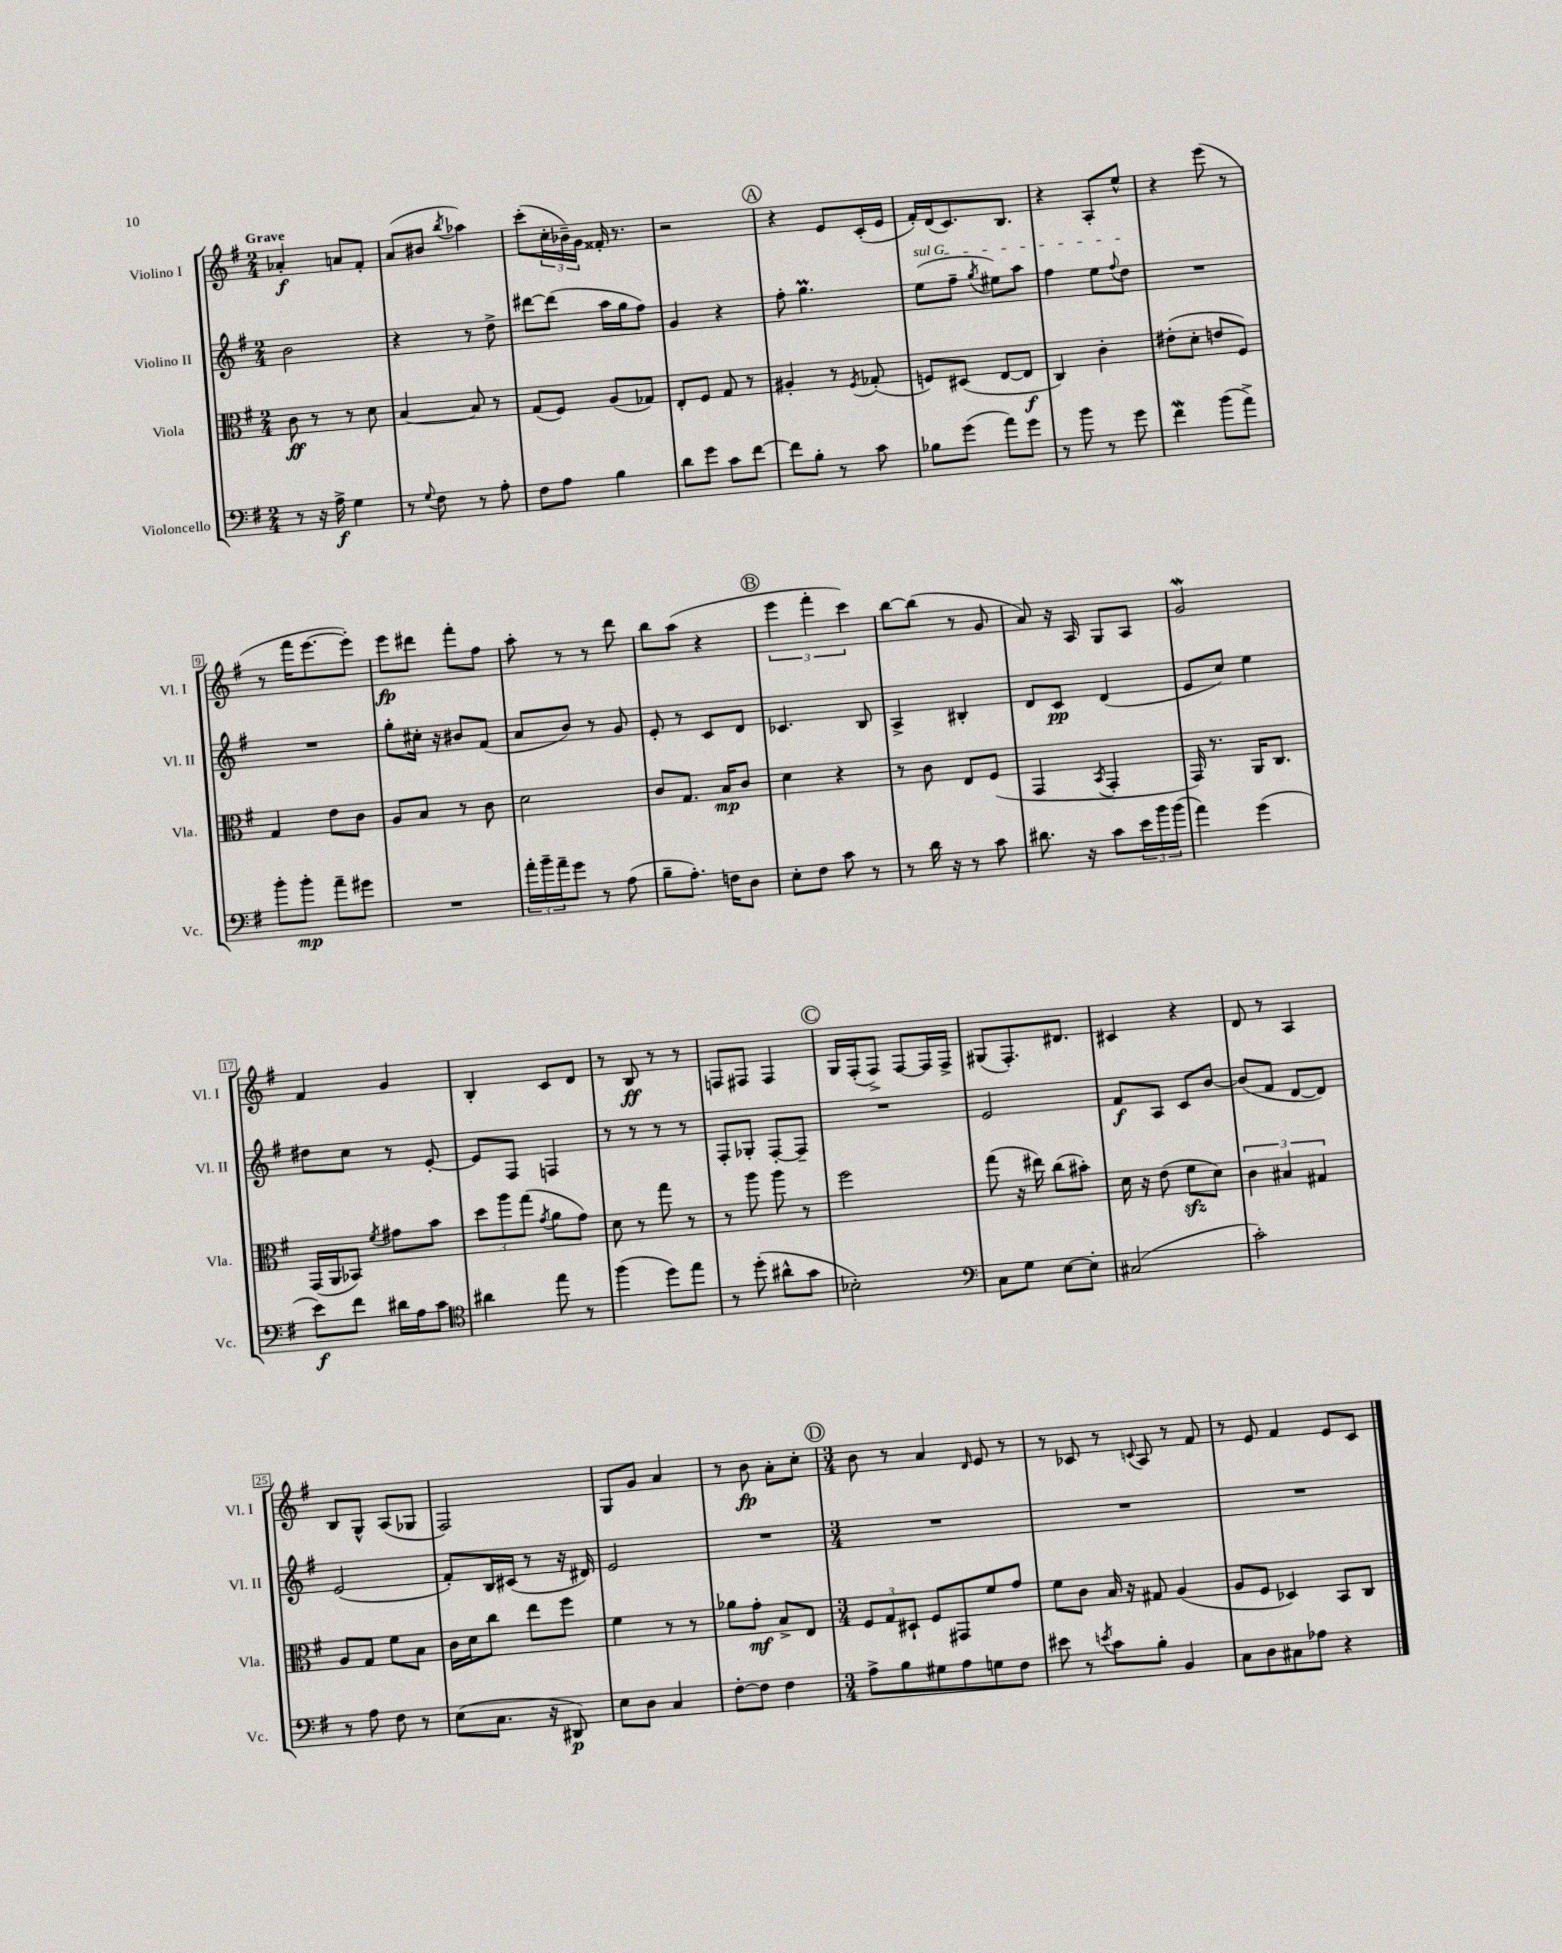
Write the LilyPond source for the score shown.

<<
\new StaffGroup <<
\new Staff = "s0" \with { instrumentName = "Violino I" shortInstrumentName = "Vl. I" } {
    \clef treble \key g \major \numericTimeSignature \time 2/4 \tempo "Grave"
    aes'4-.\f a'8 fis'8-. |
    a'8( bis'8 \acciaccatura { b''8 } aes''4) |
    c'''8-.( \tuplet 3/2 { c''16-. bes'16--) g'16 } fisis'16-. r8. |
    r2 |
    \mark \markup { \circle "A" } r4 e'8 c'16-.( e'16 |
    fis'16-.) d'16( c'8.) b8. |
    r4 a8-. e''8-^ |
    r4 e'''8( r8 |
    r8 fis'''16 e'''8.~ e'''8-.) |
    e'''8\fp dis'''8 fis'''8-. fis''8 |
    a''8-. r8 r8 d'''8 |
    b''8 a''8( r4 |
    \mark \markup { \circle "B" } \tuplet 3/2 { e'''4 fis'''4-. c'''4) } |
    b''8~ b''8( r8 g'8 |
    a'8) r16 a16 g8 a8 |
    g'2\mordent |
    fis'4 g'4 |
    b4-. c'8 d'8 |
    r8 b8\ff r8 r8 |
    f8 fis8 fis4 |
    \mark \markup { \circle "C" } g16 fis16-.( fis8->) fis8~ fis16 fis16-> |
    gis8( fis8.-.) dis'8. |
    cis'4 r4 |
    d'8 r8 a4 |
    b8 g8-^ a8( ges8 |
    fis2) |
    g8 g'8 a'4 |
    r8 b'8\fp a'8-. c''8-. |
    \mark \markup { \circle "D" } \numericTimeSignature \time 3/4 b'8 r8 a'4 \grace { d'16 } e'8 r8 |
    r8 ces'8 r8 \appoggiatura { c'8 } a8 r8 fis'8 |
    r8 e'8 fis'4 e'8 c'8 \bar "|." |
}
\new Staff = "s1" \with { instrumentName = "Violino II" shortInstrumentName = "Vl. II" } {
    \clef treble \key g \major \numericTimeSignature \time 2/4
    b'2 |
    r4 r8 d''8-> |
    dis'''8~ dis'''8( a''16 g''16 fis''8) |
    g'4 r4 |
    \mark \markup { \circle "A" } fis''8-. g''4.\prall |
    \once \override TextSpanner.bound-details.left.text = \markup { \italic "sul G" } e''8\startTextSpan( fis''8-- \acciaccatura { g''8 } eis''8) a''8 |
    fis''4 e''8 \appoggiatura { fis''8 } d''8\stopTextSpan |
    R2 |
    R2 |
    g''8-. cis''16-. r16 bis'8 fis'8( |
    a'8 b'8) r8 g'8 |
    e'8-. r8 c'8 d'8 |
    \mark \markup { \circle "B" } ces'4. b8 |
    a4-> bis4-. |
    d'8 c'8\pp d'4( |
    e'8 c''8) e''4 |
    dis''8 c''8 r8 e'8~-. |
    e'8 fis8 f4 |
    r8 r8 r8 r8 |
    fis8-. ges8-. fis8~-. fis8-- |
    \mark \markup { \circle "C" } R2 |
    e'2 |
    fis'8\f a8 c'8 b'8~ |
    b'8( fis'8 d'8~ d'8) |
    e'2( |
    fis'8-.) b16 cis'16( r8 r16 dis'16) |
    e'2 |
    R2 |
    \mark \markup { \circle "D" } \numericTimeSignature \time 3/4 R2. |
    R2. |
    R2. \bar "|." |
}
\new Staff = "s2" \with { instrumentName = "Viola" shortInstrumentName = "Vla." } {
    \clef alto \key g \major \numericTimeSignature \time 2/4
    c'8\ff r8 r8 d'8 |
    b4~ b8 r8 |
    g8( fis8) a8( ges8) |
    e8-. fis8 g8 r8 |
    \mark \markup { \circle "A" } ais4-. r8 \acciaccatura { fis8 } ges8-.( |
    f8) dis8( e8~ e8\f |
    c4) c'4-. |
    eis'8-.( d'8-. e'8 fis8) |
    g4 e'8 c'8 |
    a8 b8 r8 c'8 |
    d'2 |
    c'8 g8. b16\mp c'8 |
    \mark \markup { \circle "B" } d'4 r4 |
    r8 c'8 e8 fis8( |
    g,4 \acciaccatura { b,8 } g,4-. |
    g,16) r8. a,16 c8. |
    g,16( a,16 bes,8) \acciaccatura { fis'8 } gis'8 b'8 |
    \tuplet 3/2 { d''8 a''8 g''8( } \acciaccatura { g'8 } a'8 g'8) |
    d'8 r8 g''8 r8 |
    r8 a''8 a''8 r8 |
    \mark \markup { \circle "C" } fis''2 |
    g''8( r16 eis''16) c''8( bis'8-.) |
    d'16 r16 e'8( fis'8\sfz d'8) |
    \tuplet 3/2 { c'4 bis4 gis4 } |
    a8 g8 fis'8 b8 |
    c'16 d'16 c''8 e''8 fis''8 |
    fis'4 r8 r8 |
    aes'8 g'8-.\mf b8-> e8 |
    \mark \markup { \circle "D" } \numericTimeSignature \time 3/4 \tuplet 3/2 { fis8 g8 dis8-! } fis8 gis,8 fis'8 g'8 |
    fis'8 c'8 b16 r16 gis8 a4( |
    a8 fis8 des4) b,8 c8 \bar "|." |
}
\new Staff = "s3" \with { instrumentName = "Violoncello" shortInstrumentName = "Vc." } {
    \clef bass \key g \major \numericTimeSignature \time 2/4
    r8 r16 a16->\f g4 |
    r8 \appoggiatura { g8 } fis8 r8 a8-. |
    fis8 a8 b4 |
    d'8 g'8 c'8 fis'8~ |
    \mark \markup { \circle "A" } fis'8 b8-. r8 c'8 |
    bes8 g'8( a'8) g'8 |
    r8 b'8 r8 g'8 |
    fis'4\mordent b'8( a'8->) |
    b'8-. b'8-.\mp a'8-- gis'8 |
    R2 |
    \tuplet 3/2 { a'16-. b'16-- a'16-- } g'8 r8 a8( |
    b8-- a8.-.) f16 d8 |
    \mark \markup { \circle "B" } e8-. fis8 c'8 r8 |
    r8 d'16 r16 r8 c'8 |
    dis'8. r16 c'8 \tuplet 3/2 { e'16 b'16 b'16( } |
    a'4) g'4( |
    e'8\f) fis'8 dis'16 a16 c'8 |
    \clef tenor ais'4 e''8 r8 |
    fis''4( d''8) e''8 |
    r8 d''8-.( ais'8-^ g'8 |
    \mark \markup { \circle "C" } bes2-.) |
    \clef bass c8 g8 e8~ e8-. |
    cis2( |
    c'2-.) |
    r8 a8 fis8 r8 |
    e8( c8. r16 dis,8\p) |
    e8 d8 c4 |
    fis8~-. fis8 fis4 |
    \mark \markup { \circle "D" } \numericTimeSignature \time 3/4 a8-> b8 gis8 a8 g8 fis8 |
    eis'8 r8 \acciaccatura { e'8 } c'8 b8-. b,4 |
    c8 d8 cis8 aes8 r4 \bar "|." |
}
>>
>>
\layout { \context { \Score \override BarNumber.stencil = #(make-stencil-boxer 0.1 0.3 ly:text-interface::print) } }
